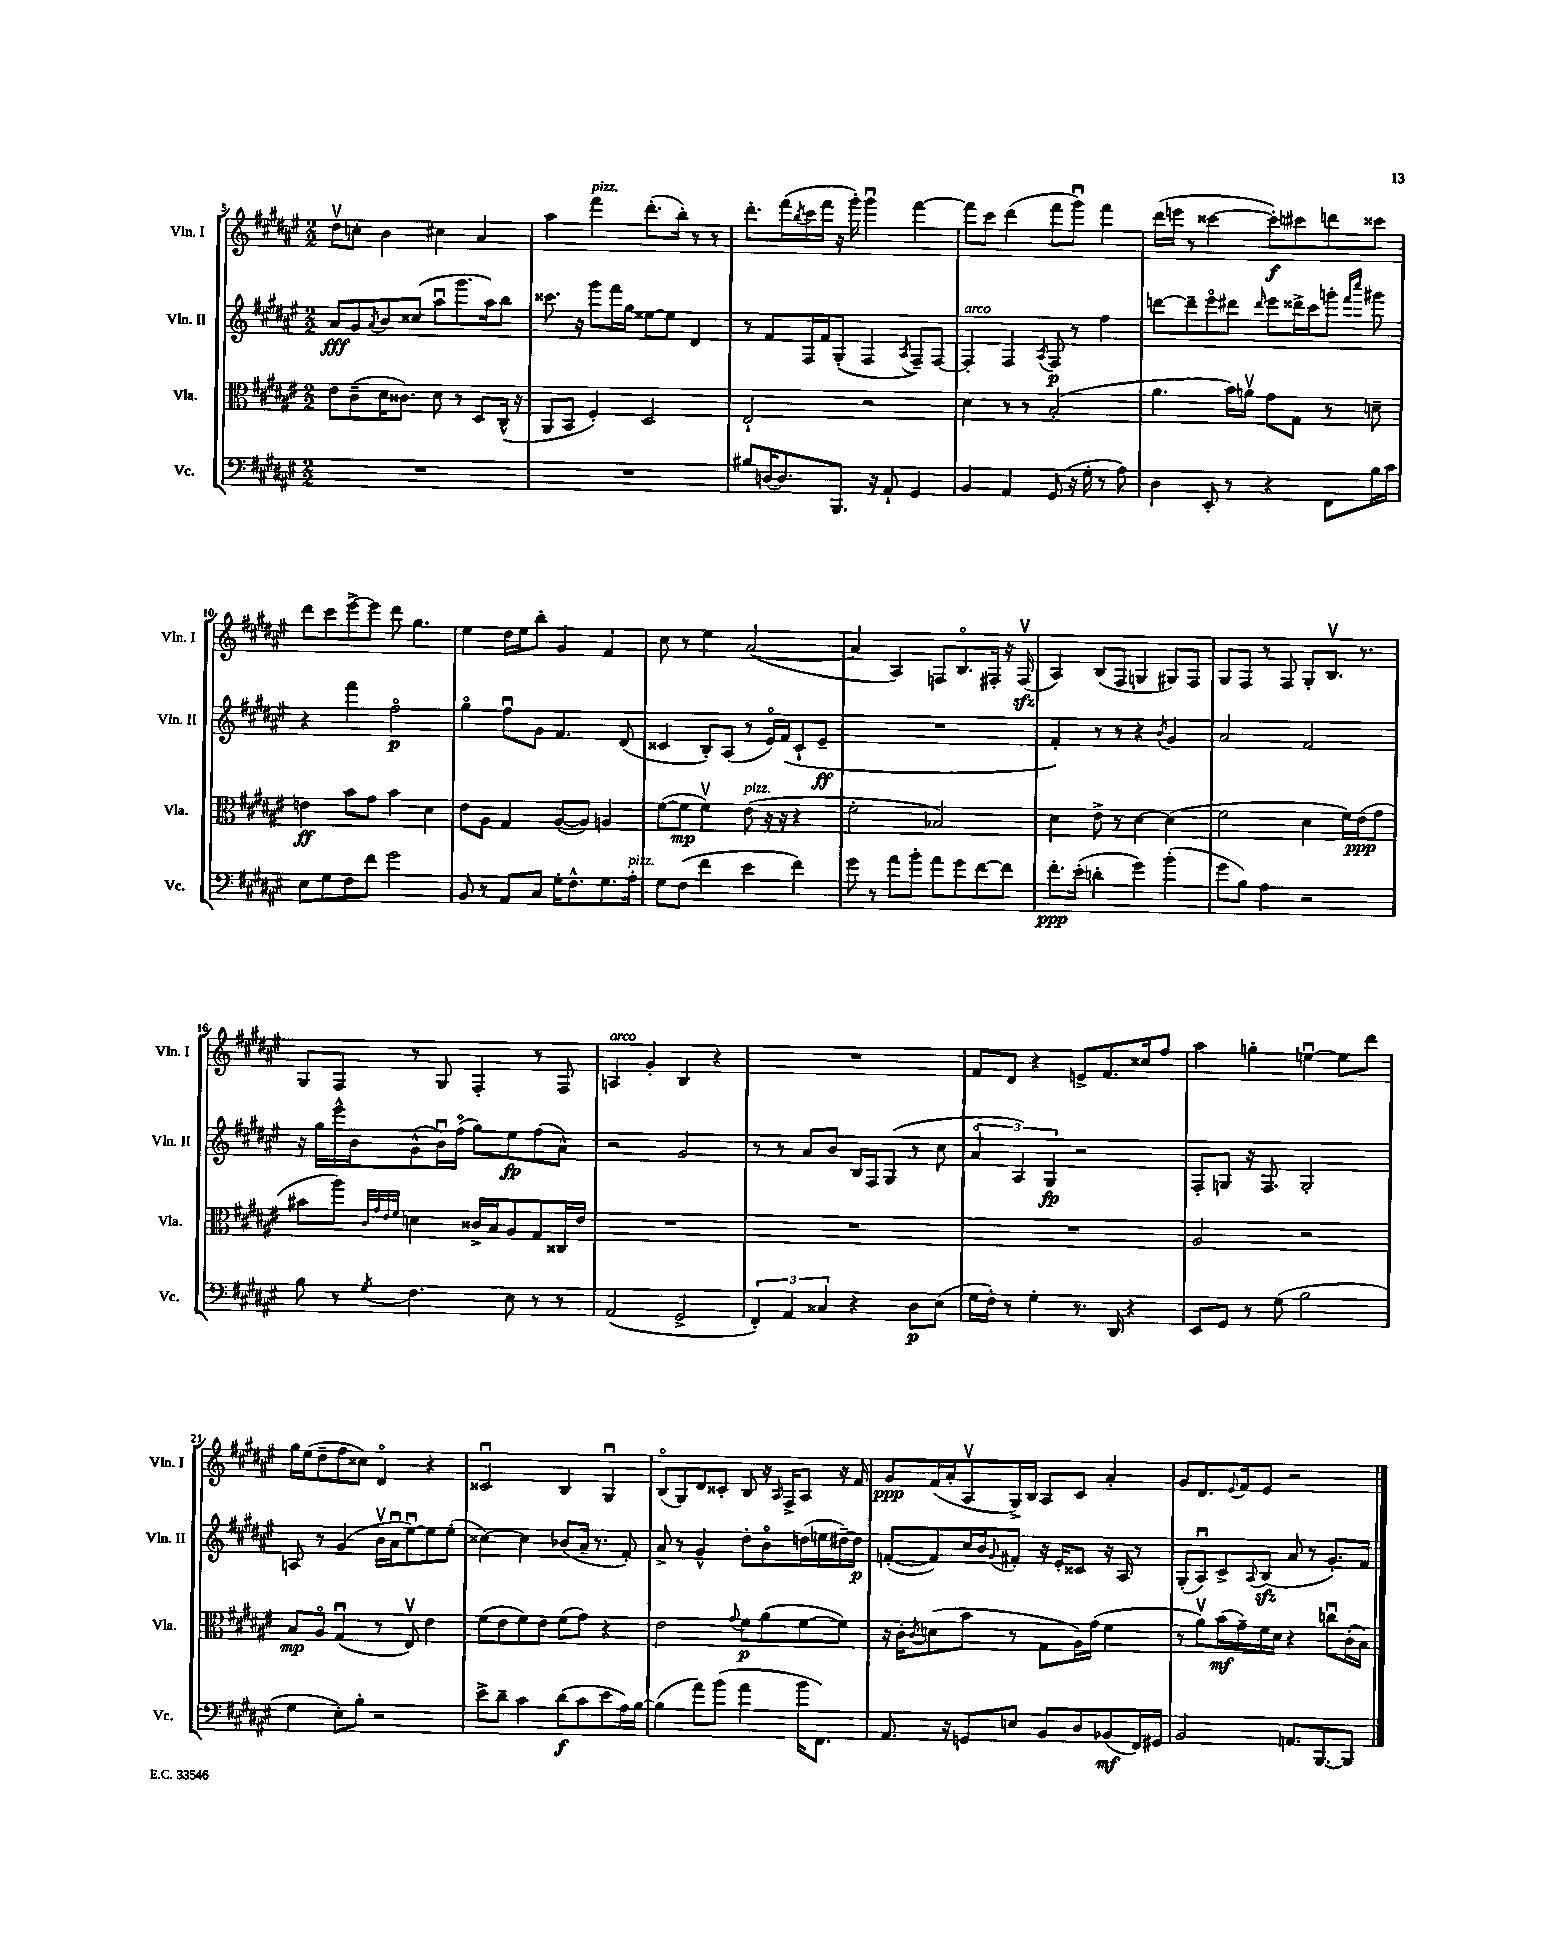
<<
\new StaffGroup <<
\new Staff = "s0" \with { instrumentName = "Vln. I" shortInstrumentName = "Vln. I" } {
    \clef treble \key fis \major \numericTimeSignature \time 2/2
    dis''8\upbow c''8-. b'4 cis''4 ais'4 |
    ais''4 fis'''4^\markup { \italic "pizz." } dis'''8.-.( b''16-.) r8 r8 |
    dis'''8.-. fis'''16( \acciaccatura { b''8 } cis'''16 fis'''16 r16 gis'''16-.) gis'''4\downbow fis'''4~ |
    fis'''8 cis'''8 dis'''4( fis'''8 gis'''8\downbow) fis'''4 |
    dis'''16( e'''16 r8 cisis'''4~ cisis'''8-.\f) cis'''8 d'''8 cisis'''8 |
    dis'''8 cis'''8 eis'''8~-> eis'''8 dis'''8 gis''4. |
    eis''4 dis''16 eis''16 b''8-. gis'4 fis'4 |
    cis''8 r8 eis''4 ais'2~( |
    ais'4 ais4) f8 b8.\flageolet fis16-. r16 fis16\upbow\sfz( |
    ais4) b8( fis8 g4 gis8) fis8 |
    gis8 fis8 r8 fis8 gis8-. b8.\upbow r8. |
    gis8 fis8 r8 gis8 fis4-. r8 fis8 |
    a4^\markup { \italic "arco" } gis'4-. b4 r4 |
    R1 |
    fis'8 dis'8 r4 e'8-> fis'8. cisis''16 fis''8 |
    ais''4 g''4-. e''4~\downbow e''8 dis'''8 |
    gis''16 eis''16( dis''8-- fis''8 cisis''8) dis'4\flageolet r4 |
    cisis'2\downbow b4 gis4\downbow |
    b8\flageolet( gis8) dis'8 cisis'8-. b8 r16 \grace { ais16 } fis16-> ais8 r16 fis'16 |
    gis'8\ppp fis'16( ais'16-. ais8\upbow gis16->) b16 ais8 cis'8 ais'4-. |
    gis'8 dis'8. \appoggiatura { eis'8 } fis'16 eis'8 r2 \bar "|." |
}
\new Staff = "s1" \with { instrumentName = "Vln. II" shortInstrumentName = "Vln. II" } {
    \clef treble \key fis \major \numericTimeSignature \time 2/2
    ais'8\fff gis'8 \acciaccatura { ais'8 } b'8 cisis''8( ais''8\downbow gis'''8. ais''16) b''8 |
    cisis'''8. r16 gis'''8 fis'''16 gis''16 eisis''8~ eisis''8 dis'4 |
    r8 fis'8 fis16 fis'16 gis8-.( fis4 \acciaccatura { ais8 } fis8--) fis8~ |
    fis4-.^\markup { \italic "arco" } fis4 \acciaccatura { ais8 } fis8\p r8 fis''4 |
    d'''8~ d'''8-- eis'''8\flageolet dis'''8 \grace { dis'''16 } eis'''8 disis'''16-> cis'''16 g'''8-. \grace { fis'''16 cis''''16 } gis'''8 |
    r4 fis'''4 fis''2\flageolet\p |
    gis''4\flageolet fis''8\downbow gis'8 fis'4. dis'8( |
    cisis'4 b8-.) ais8( r8 eis'16\flageolet) fis'16( cisis'8-! eis'8--\ff |
    R1 |
    fis'4-.) r8 r8 r4 \acciaccatura { b'8 } gis'4 |
    ais'2 fis'2 |
    r16 gis''16 eis'''16-^ b'16 gis'8-^( b'16\downbow) fis''16\flageolet( gis''8) eis''8\fp fis''8( ais'8-^) |
    r2 gis'2 |
    r8 r8 ais'8 b'8 b16 fis16 gis8( r8 cis''8 |
    \tuplet 3/2 { ais'4\flageolet ais4) gis4\fp } r2 |
    fis8-. g8 r16 fis8. g2-. |
    a8 r8 gis'4( b'16\upbow ais'16\downbow eis''8~\downbow) eis''8 eis''8-.( |
    cisis''4~) cisis''4 bes'8( ais'16-- r8. fis'8-.) |
    ais'8-> r8 gis'4-^ dis''8-. b'8\flageolet d''16( e''16 dis''16~--) dis''16\p |
    f'8~-.( f'8) cis''16 b'16 \appoggiatura { gis'8 } fis'8-. r16 eis'16-. cisis'8 r16 ais16 r8 |
    gis8-.( ais8\downbow) cis'8-> \appoggiatura { ais8 } b8\sfz( ais'8 r8 gis'8.-.) fis'16 \bar "|." |
}
\new Staff = "s2" \with { instrumentName = "Vla." shortInstrumentName = "Vla." } {
    \clef alto \key fis \major \numericTimeSignature \time 2/2
    eis'8 cis'8--( dis'16 cisis'8.) dis'8 r8 dis8 cis16-^( r16 |
    ais,8 b,8 fis4-.) dis2 |
    eis2-! r2 |
    dis'4 r8 r8 b2-.( |
    ais'4. b'16) a'16\upbow gis'8 gis8 r8 d'8-- |
    e'4\ff b'8 gis'8 b'4 dis'4 |
    eis'8 ais8 gis4 ais8~( ais8) a4 |
    fis'8~( fis'8\mp fis'4\upbow) eis'8^\markup { \italic "pizz." }( r16 r16 r4 |
    fis'2-. bes2) |
    dis'4 eis'8-> r8 dis'4~ dis'4( |
    fis'2 dis'4 fis'16) eis'16\ppp( gis'8 |
    bis'8 ais''8) \grace { cis'32 gis'32 eis'32 fis'32 } d'4 cisis'16-> b16 ais8 gis8 cisis16 eis'16 |
    R1 |
    R1 |
    R1 |
    ais2 r2 |
    b8\mp ais8\flageolet gis4\downbow( r8 eis8\upbow) eis'4 |
    fis'8( eis'8 fis'8) eis'8 fis'8( gis'8) r4 |
    eis'2 \appoggiatura { gis'8 } fis'8\p ais'8( fis'8~ fis'8) |
    r16 cis'16-. \acciaccatura { cis'8 } d'8( b'8 r8 gis8 ais16) gis'16( fis'4 |
    r8 ais'8\upbow) b'16\mf( gis'16--) fis'16 dis'16 r4 c''8\downbow cis'16-.( b16) \bar "|." |
}
\new Staff = "s3" \with { instrumentName = "Vc." shortInstrumentName = "Vc." } {
    \clef bass \key fis \major \numericTimeSignature \time 2/2
    R1 |
    R1 |
    bis8 d16~ d8. b,,8. r16 ais,8-! gis,4 |
    b,4 ais,4 gis,8( r16 gis16-. r8 ais8) |
    dis4 eis,8-. r8 r4 fis,8 b16 cis'16 |
    eis8 gis8 fis8 fis'8 gis'2 |
    b,8 r8 ais,8 cis8 gis16-. fis8.-^ gis8. ais16-.^\markup { \italic "pizz." } |
    gis8 fis8( fis'4 eis'4 fis'4) |
    gis'8 r8 ais'8 b'8-. ais'8 gis'8 fis'8~ fis'8 |
    fis'8.-.\ppp eis'16-.( d'4-. gis'4) b'4-.( |
    gis'8 b8) ais4 r2 |
    b8 r8 \acciaccatura { gis8 } fis4. eis8 r8 r8 |
    ais,2( gis,2-> |
    \tuplet 3/2 { fis,4-.) ais,4 cisis4 } r4 dis8\p eis8( |
    gis16 fis16-.) r8 gis4-. r8. dis,16 r4 |
    eis,8 gis,8 r8 gis8( b2 |
    gis4 eis8-.) b8-. r2 |
    eis'8-> dis'8-- cis'4 dis'8\f( cis'8 eis'8 ais16) b16~ |
    b4( ais'8) b'8( ais'4 b'16 fis,8.) |
    ais,8. r16 g,8 e8 b,8 dis8 bes,8\mf( fis,16) gis,16 |
    b,2 a,8. b,,8.~ b,,8 \bar "|." |
}
>>
>>
\layout { \context { \Score currentBarNumber = #5 } }
